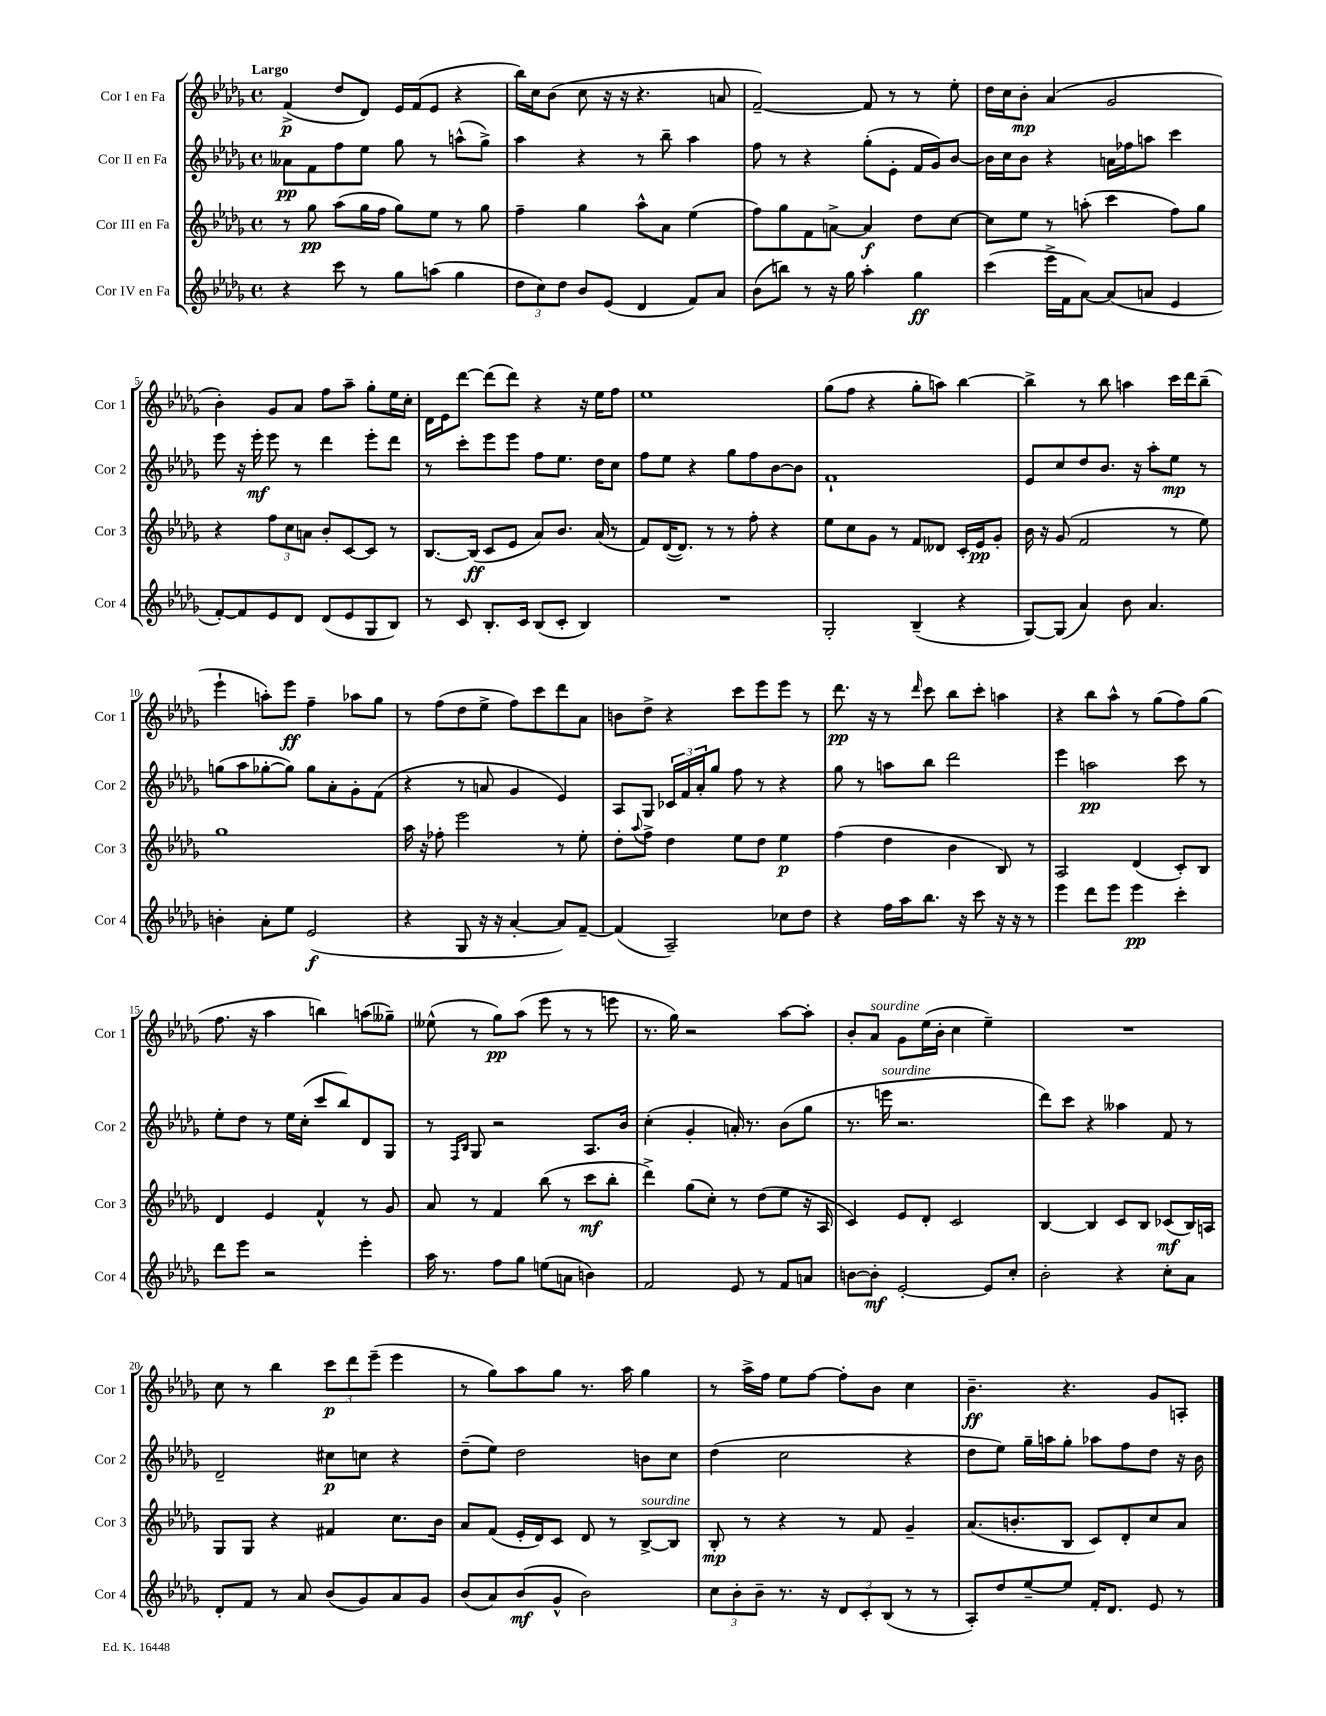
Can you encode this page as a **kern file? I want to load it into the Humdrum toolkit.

**kern	**kern	**kern	**kern
*staff4	*staff3	*staff2	*staff1
*clefG2	*clefG2	*clefG2	*clefG2
*k[b-e-a-d-g-]	*k[b-e-a-d-g-]	*k[b-e-a-d-g-]	*k[b-e-a-d-g-]
*M4/4	*M4/4	*M4/4	*M4/4
*met(c)	*met(c)	*met(c)	*met(c)
4r	8r	8a--	(4f^
.	8gg-	8f	.
8ccc	(8aa-	8ff	8dd-
8r	16gg-	8ee-	8d-)
.	16ff	.	.
8gg-	8gg-)	8gg-	16e-
.	.	.	(16f
(8aa	8ee-	8r	8e-
4gg-	8r	(8aa^^	4r
.	8gg-	8gg-^)	.
=	=	=	=
12dd-	4ff~	4aa-	16bb-)
.	.	.	16cc
12cc)	.	.	.
.	.	.	(8b-
12dd-	.	.	.
8b-	4gg-	4r	8cc
(8e-	.	.	16r
.	.	.	16r
4d-	8aa-^^	8r	4.r
.	8a-	8bb-~	.
8f)	(4ee-	4aa-	.
8a-	.	.	8a
=	=	=	=
(8b-	8ff)	8ff	[2f~)
8bb)	8gg-	8r	.
8r	8f	4r	.
16r	[8a^	.	.
16gg-	.	.	.
4aa-'	4a]	(8gg-'	8f]
.	.	8e-'	8r
4gg-	8dd-	16f	8r
.	.	16g-)	.
.	[8cc	[8b-	8ee-'
=	=	=	=
(4ccc	8cc]	16b-]	16dd-
.	.	16cc	16cc
.	8ee-	8b-	8b-'
16eee-^	8r	4r	(4a-
16f	.	.	.
[8a-)	(8aa'	.	.
(8a-]	4ccc	16a	2g-
.	.	16ff-	.
8a	.	8aa	.
4e-	8ff)	4ccc	.
.	8gg-	.	.
=	=	=	=
[8f')	4r	8eee-	4b-')
8f]	.	16r	.
.	.	16eee-'	.
8e-	12ff	8eee-	8g-
.	12cc	.	.
8d-	.	8r	8a-
.	12a	.	.
(8d-	8b-'	4ddd-	8ff
8e-	[8c	.	8aa-~
8G-	8c]	8eee-'	8gg-'
8B-)	8r	8ddd-	16ee-
.	.	.	16cc'
=	=	=	=
8r	[8.B-	8r	16d-
.	.	.	16e-
8c	.	8ccc'	[8ddd-
.	(16B-]	.	.
8.B-'	8c	8eee-	(8ddd-]
.	8e-	8eee-	8ddd-)
16c	.	.	.
(8B-	8a-)	8ff	4r
8c'	8.b-	8.ee-	.
4B-)	.	.	16r
.	(16a-	16dd-	16ee-
.	8r	8cc	8ff
=	=	=	=
1r	8f)	8ff	1ee-
.	([16d-	8ee-	.
.	8.d-])	.	.
.	.	4r	.
.	8r	.	.
.	8r	8gg-	.
.	8ff'	8ff	.
.	4r	[8b-	.
.	.	8b-]	.
=	=	=	=
2G-'	8ee-	1f`	(8gg-
.	8cc	.	8ff
.	8g-	.	4r
.	8r	.	.
(4B-~	8f	.	8gg-'
.	8d--	.	8aa)
4r	16c'	.	[4bb-
.	16e-	.	.
.	8g-'	.	.
=	=	=	=
[8G-)	16b-	8e-	4bb-^]
.	16r	.	.
(8G-]	(8g-	8cc	.
4a-)	2f	8dd-	8r
.	.	8.b-	8bb-
8b-	.	.	4aa
.	.	16r	.
4.a-	.	8aa-'	.
.	8r	8ee-	16ccc
.	.	.	16ddd-
.	8ee-)	8r	(8bb-~
=	=	=	=
4b'	1gg-	(8gg	4eee-`
.	.	8aa-	.
8a-'	.	[8gg-'	8aa')
8ee-	.	8gg-])	8eee-
(2e-	.	8gg-	4ff~
.	.	8a-'	.
.	.	8g-'	8aa-
.	.	(8f	8gg-
=	=	=	=
4r	16aa-	4r	8r
.	16r	.	.
.	8ff-'	.	(8ff
8G-	2eee-	8r	8dd-
16r	.	8a	8ee-^
16r	.	.	.
[4a-'	.	4g-	8ff)
.	.	.	8ccc
8a-])	8r	4e-)	8ddd-
[8f~	8ee-'	.	8a-
=	=	=	=
(4f]	8dd-'	8A-	8b
.	8qqaa-	.	.
.	8ff^	8G-	8dd-^
2A-~)	4dd-	24c-	4r
.	.	24f	.
.	.	24a-'	.
.	.	8gg-	.
.	8ee-	8ff	8ccc
.	8dd-	8r	8eee-
8cc-	4ee-	4r	8eee-
8dd-	.	.	8r
=	=	=	=
4r	(4ff	8gg-	8.ddd-
.	.	8r	.
.	.	.	16r
16ff	4dd-	8aa	8r
16aa-	.	.	.
.	.	.	16qqddd-
8.bb-	.	8bb-	8ccc
.	4b-	2ddd-	8bb-
16r	.	.	.
8ccc	.	.	8ccc'
16r	8B-)	.	4aa
16r	.	.	.
8r	8r	.	.
=	=	=	=
4eee-	2A-	4eee-	4r
8ddd-	.	2aa	8bb-
8eee-	.	.	8aa-^^
4eee-	(4d-	.	8r
.	.	.	(8gg-
4ccc'	8c')	8ccc	8ff)
.	8B-	8r	(8gg-
=	=	=	=
8ddd-	4d-	8ee-'	8.ff
8eee-	.	8dd-	.
.	.	.	16r
2r	4e-	8r	4aa-
.	.	16ee-	.
.	.	(16cc'	.
.	4f^^	8ccc	4bb)
.	.	8bb-)	.
4eee-'	8r	8d-	(8aa
.	8g-	8G-	8gg--~)
=	=	=	=
16aa-	8a-	8r	(8ee--^^
8.r	.	.	.
.	.	16qqF	.
.	.	16qqB-	.
.	8r	8G-	8r
8ff	4f	2r	8gg-)
8gg-	.	.	(8aa-
(8ee	(8bb-	.	8eee-
8a	8r	.	8r
4b)	8ccc	8.A-	8r
.	8bb-'	.	8eee
.	.	16b-	.
=	=	=	=
2f	4ddd-^)	(4cc'	8.r
.	.	.	16gg-)
.	(8gg-	4g-'	2r
.	8cc')	.	.
8e-	8r	16a')	.
.	.	8.r	.
8r	(8dd-	.	.
8f	8ee-	(8b-	[8aa-
8a	16r	8gg-	8aa-']
.	16A-	.	.
=	=	=	=
[8b	4c)	8.r	8b-'
8b']	.	.	8a-
.	.	16eee	.
[2e-'	8e-	2.r	8g-
.	8d-'	.	(16ee-
.	.	.	16b-'
.	2c	.	4cc
8e-]	.	.	4ee-~)
8cc'	.	.	.
=	=	=	=
2b-'	[4B-	8ddd-)	1r
.	.	8ccc	.
.	4B-]	4r	.
4r	8c	4aa--	.
.	8B-	.	.
8cc'	(8c-	8f	.
8a-	16B-)	8r	.
.	16A	.	.
=	=	=	=
8d-'	8G-	2d-~	8cc
8f	8G-	.	8r
8r	4r	.	4bb-
8a-	.	.	.
(8b-	4f#	8cc#	12ccc
.	.	.	12ddd-
8g-)	.	8cc	.
.	.	.	(12eee-~
8a-	8.cc	4r	4eee-
8g-	.	.	.
.	16b-	.	.
=	=	=	=
(8b-	8a-	(8dd-~	8r
8a-)	(8f	8ee-)	8gg-)
(8b-	16e-'	2dd-	8aa-
.	16d-)	.	.
8g-^^	8c	.	8gg-
2b-)	8d-	.	8.r
.	8r	.	.
.	.	.	16aa-
.	[8B-^	8b	4gg-
.	8B-]	8cc	.
=	=	=	=
12cc	8B-'	(4dd-	8r
12b-'	.	.	.
.	8r	.	16aa-^
12b-~	.	.	.
.	.	.	16ff
8.r	4r	2cc	8ee-
.	.	.	[8ff
16r	.	.	.
12d-	8r	.	8ff']
12c'	.	.	.
.	8f	.	8b-
(12B-	.	.	.
8r	4g-~	4r	4cc
8r	.	.	.
=	=	=	=
8A-')	(8.a-	8dd-	4.b-~
8dd-	.	8ee-)	.
.	8.b'	.	.
[8ee-~	.	16gg-~	.
.	.	16aa	.
8ee-]	8B-	8gg-'	4.r
16f'	8c)	8aa-	.
8.d-	.	.	.
.	8d-'	8ff	.
8e-	8cc	8dd-	8g-
8r	8a-	16r	8A'
.	.	16b-	.
==	==	==	==
*-	*-	*-	*-
